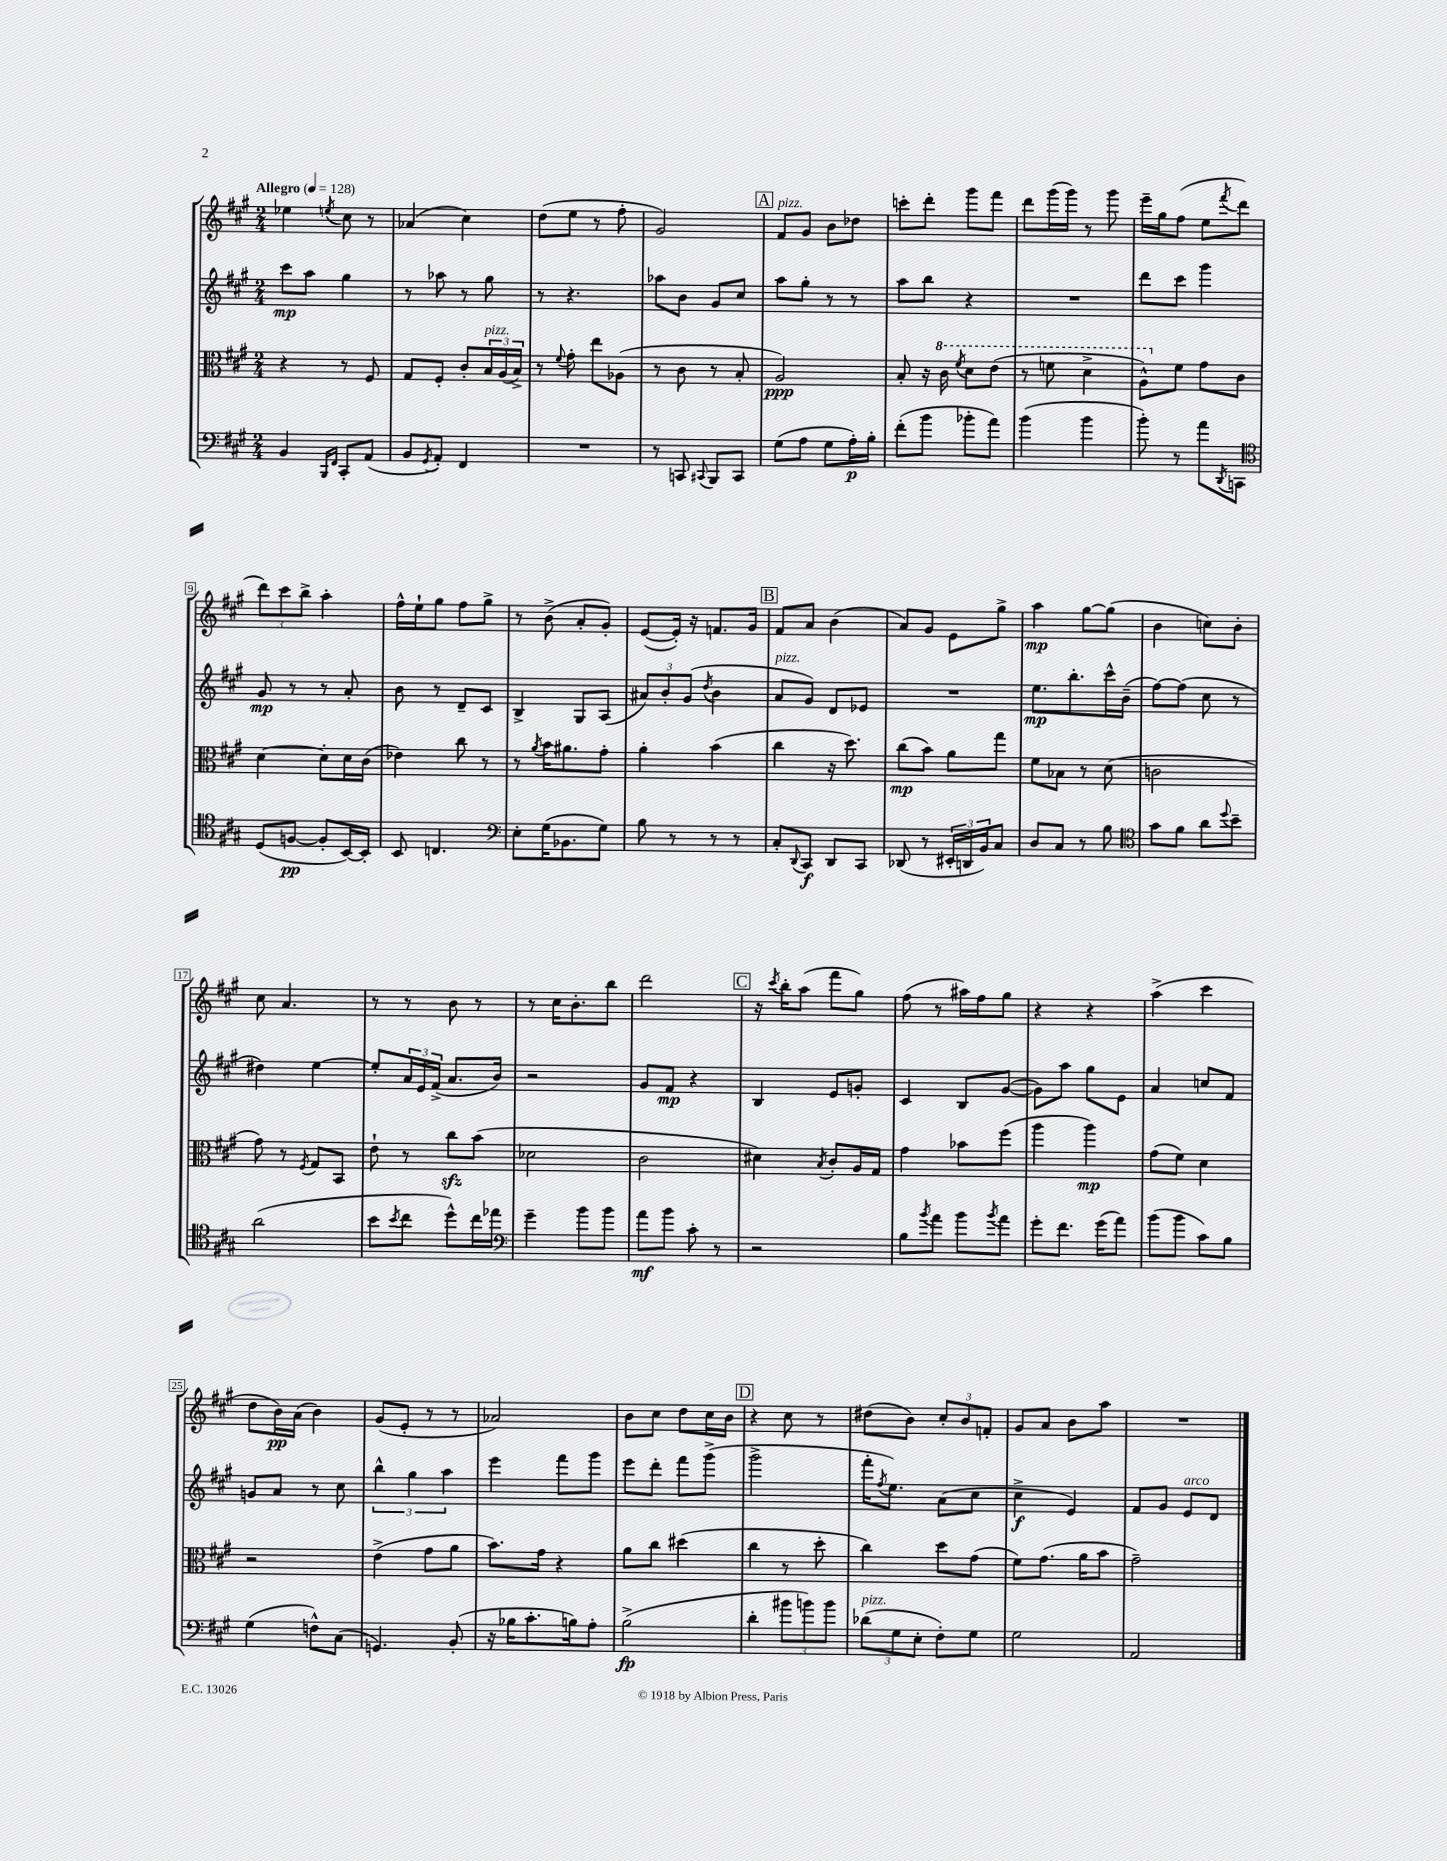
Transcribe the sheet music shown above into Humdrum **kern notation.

**kern	**kern	**kern	**kern
*staff4	*staff3	*staff2	*staff1
*clefF4	*clefC3	*clefG2	*clefG2
*k[f#c#g#]	*k[f#c#g#]	*k[f#c#g#]	*k[f#c#g#]
*M2/4	*M2/4	*M2/4	*M2/4
*MM128	*MM128	*MM128	*MM128
4BB/	4r	8ccc#\L	4ee-\
.	.	8aa\J	.
16qqBBB/LL	.	.	.
16qqFF#/JJ	.	.	8qee/
8CC#'/L	8r	4gg#\	8cc#\
(8AA/J	8F#/	.	8r
=	=	=	=
8BB/L	8G#/L	8r	(4a-/
8qGG#/	.	.	.
8AA'/J)	8F#'/J	8aa-\	.
4FF#/	8c#'/L	8r	4cc#\)
.	24B/L	8gg#\	.
.	(24A/	.	.
.	24B^/JJ)	.	.
=	=	=	=
2r	8r	8r	(8dd\L
.	8qqf#/	.	.
.	8g#'\	4.r	8ee\J
.	8ee\L	.	8r
.	(8A-\J	.	8ff#'\
=	=	=	=
8r	8r	8aa-\L	2g#/)
8CC/	8c#\	8b\J	.
8qqCC#/	.	.	.
8BBB/L	8r	8g#/L	.
8CC#/J	8B'/	8cc#/J	.
=	=	=	=
(8G#\L	2A/)	8aa\L	8f#/L
8A\J	.	8gg#'\J	8g#/J
8G#\L	.	8r	8b\L
16A'\L)	.	8r	8dd-\J
16B'\JJ	.	.	.
=	=	=	=
(8f#'\L	8B'/	8aa\L	8ccc'\L
8b\J	16r	8bb\J	8ddd'\J
.	16cc#\	.	.
.	8qff#/	.	.
8b-'\L	8dd\L	4r	8ggg#\L
8a\J)	(8ee\J	.	8fff#\J
=	=	=	=
(4b\	8r	2r	8ddd\L
.	8ff\	.	(16ggg#\L
.	.	.	16ggg#\JJ)
4b\	4dd^\	.	8r
.	.	.	8ggg#\
=	=	=	=
8b'\)	8a^^\L)	8ddd\L	16eee~\LL
.	.	.	16gg#\J
8r	8f#\J	8ccc#\J	(8ff#\J
8a\L	8g#\L	4ggg#\	8ee\L
8qDD/	.	.	8qfff#/
8CC\J	8c#\J	.	8ddd\J
=	=	=	=
*clefC4	*	*	*
(8D/L	[4d\	8g#/	12ddd\L)
.	.	.	12ccc#\
[8F/J	.	8r	.
.	.	.	12bb^\J
8F'/]L	8d'\]L	8r	4aa'\
[16BB/L)	16d\L	8a'/	.
16BB'/]JJ	(16c#\JJ	.	.
=	=	=	=
8BB/	4e-\)	8b\	16ff#^^\LL
.	.	.	16ee`\J
4.C/	.	8r	8gg#\J
.	8cc#\	8d~/L	8ff#\L
.	8r	8c#/J	8gg#^\J
=	=	=	=
*clefF4	*	*	*
8E'\L	8r	4B^/	8r
.	8qa/	.	.
(16G#\K	16b\LK	.	(8b^\
8.BB-\	8.a#\	.	.
.	.	8G#/L	8a'/L
8G#\J)	8g#'\J	(8A/J	8g#'/J)
=	=	=	=
8B\	4a'\	12a#/L)	([8e/L
.	.	12b'/	.
8r	.	.	16e'/]Jk)
.	.	(12g#/J	.
.	.	.	16r
.	.	8qdd/	.
8r	(4b\	4b\	8.f/L
8r	.	.	.
.	.	.	16g#/Jk
=	=	=	=
8C#'/L	4cc#\	8a/L	8f#/L
8qqDD/	.	.	.
8CC#/J	.	8g#/J)	8a/J
8DD/L	16r	8d/L	(4b\
.	8.dd\)	.	.
8CC#/J	.	8e-/J	.
=	=	=	=
(8DD-/	(8cc#\L	2r	8a/L)
8r	8b\J)	.	8g#/J
24EE#'/LL	8a\L	.	8e\L
24DD/	.	.	.
24BB/J)	.	.	.
8C#/J	8gg#\J	.	8gg#^\J
=	=	=	=
8D/L	8f#\L	8.ee\L	4aa\
8C#/J	8B-\J	.	.
.	.	8.bb'\	.
8r	8r	.	[8gg#\L
8B\	(8d\	16ccc#^^\L	(8gg#\]J
.	.	(16b~\JJ	.
=	=	=	=
*clefC4	*	*	*
8g#\L	2c\	[8ff#\L)	4b\
8f#\J	.	(8ff#\]J	.
8a\L	.	8cc#\	8cc\L)
8qqdd/	.	.	.
8b~\J	.	8r	8b'\J
=	=	=	=
(2a\	8g#\)	4dd#\)	8cc#\
.	8r	.	4.a/
.	8qF#/	.	.
.	8G#/L	[4ee\	.
.	8BB/J	.	.
=	=	=	=
8b\L	8e`\	8ee'/]L	8r
8qb/	.	.	.
8cc#\J	8r	24a/L	8r
.	.	24e/	.
.	.	(24f#^/JJ	.
8dd^^\L)	8cc#\L	8.a/L	8b\
16cc#\L	(8b\J	.	8r
16ee-\JJ	.	16b/Jk)	.
=	=	=	=
*clefF4	*	*	*
4g#~\	2d-\	2r	8r
.	.	.	16cc#\LK
.	.	.	8.b'\
8b\L	.	.	.
8b\J	.	.	8bb\J
=	=	=	=
8a\L	2c#\	8g#/L	2ddd\
8b\J	.	8f#/J	.
8c#'\	.	4r	.
8r	.	.	.
=	=	=	=
2r	4d#\)	4B/	16r
.	.	.	8qccc#/
.	.	.	16bb'\LK
.	.	.	(8aa\J
.	8qB/	.	.
.	8c#'/L	8e/L	8fff#\L
.	16A/L	8g'/J	8gg#\J)
.	16G#/JJ	.	.
=	=	=	=
8B\L	4g#\	4c#/	(8ff#\
8qb/	.	.	.
8a\J	.	.	8r
8b\L	8b-\L	8B/L	16aa#\LL)
.	.	.	16ff#\J
8qb/	.	.	.
8a\J	(8ff#\J	([8g#/J	8gg#\J
=	=	=	=
8g#'\L	4aa\	8g#\]L)	4r
8.f#\J	.	8aa\J	.
.	4aa\)	8gg#\L	4r
(16g#\LK	.	.	.
8a\J)	.	8e\J	.
=	=	=	=
(8b\L	(8g#\L	4a/	(4aa^\
8b\J	8f#\J)	.	.
8c#\L)	4d\	8cc/L	4ccc#\
8B\J	.	8f#/J	.
=	=	=	=
(4G#\	2r	8g/L	8dd\L
.	.	8a/J	16b\L)
.	.	.	(16a\JJ
8F^^\L)	.	8r	4b\)
(8C#\J	.	8cc#\	.
=	=	=	=
4.GG/)	(4e^\	6bb^^\	(8g#/L
.	.	.	8e'/J
.	.	6gg#\	.
.	8g#\L	.	8r
.	.	6aa\	.
(8BB'/	8a\J	.	8r
=	=	=	=
16r	8.b\L)	4eee\	2a-/)
16B-\LK	.	.	.
8.c#'\	.	.	.
.	16g#\Jk	.	.
.	4r	8fff#\L	.
16B\k)	.	.	.
8A'\J	.	8ggg#\J	.
=	=	=	=
(2B^\	8a\L	8eee\L	8b\L
.	8cc#\J	8ddd'\J	8cc#\J
.	(4dd#\	8fff#\L	8dd\L
.	.	(8ggg#^\J	16cc#\L
.	.	.	16b\JJ
=	=	=	=
4d'\	4cc#\	2ggg#^\	4r
12b#\L	8r	.	8cc#\
12b\)	.	.	.
.	8dd'\	.	8r
12b\J	.	.	.
=	=	=	=
(12d-\L	4cc#\)	16fff#'\LK	(8dd#\L
.	.	8qff#/	.
.	.	8.ee\J)	.
12G#\	.	.	.
.	.	.	8b\J)
12E'\J	.	.	.
8F#'\L)	8dd\L	(8a\L	12cc#'/L
.	.	.	12b/
8G#\J	(8g#\J	8cc#\J	.
.	.	.	12f'/J
=	=	=	=
2G#\	8f#\L)	4cc#^\	8g#/L
.	(8.g#\J	.	8a/J
.	.	4e/)	8b\L
.	16a\LK	.	.
.	8b\J	.	8aa\J
=	=	=	=
2AA/	2g#~\)	8f#/L	2r
.	.	8g#/J	.
.	.	8e/L	.
.	.	8d/J	.
==	==	==	==
*-	*-	*-	*-
